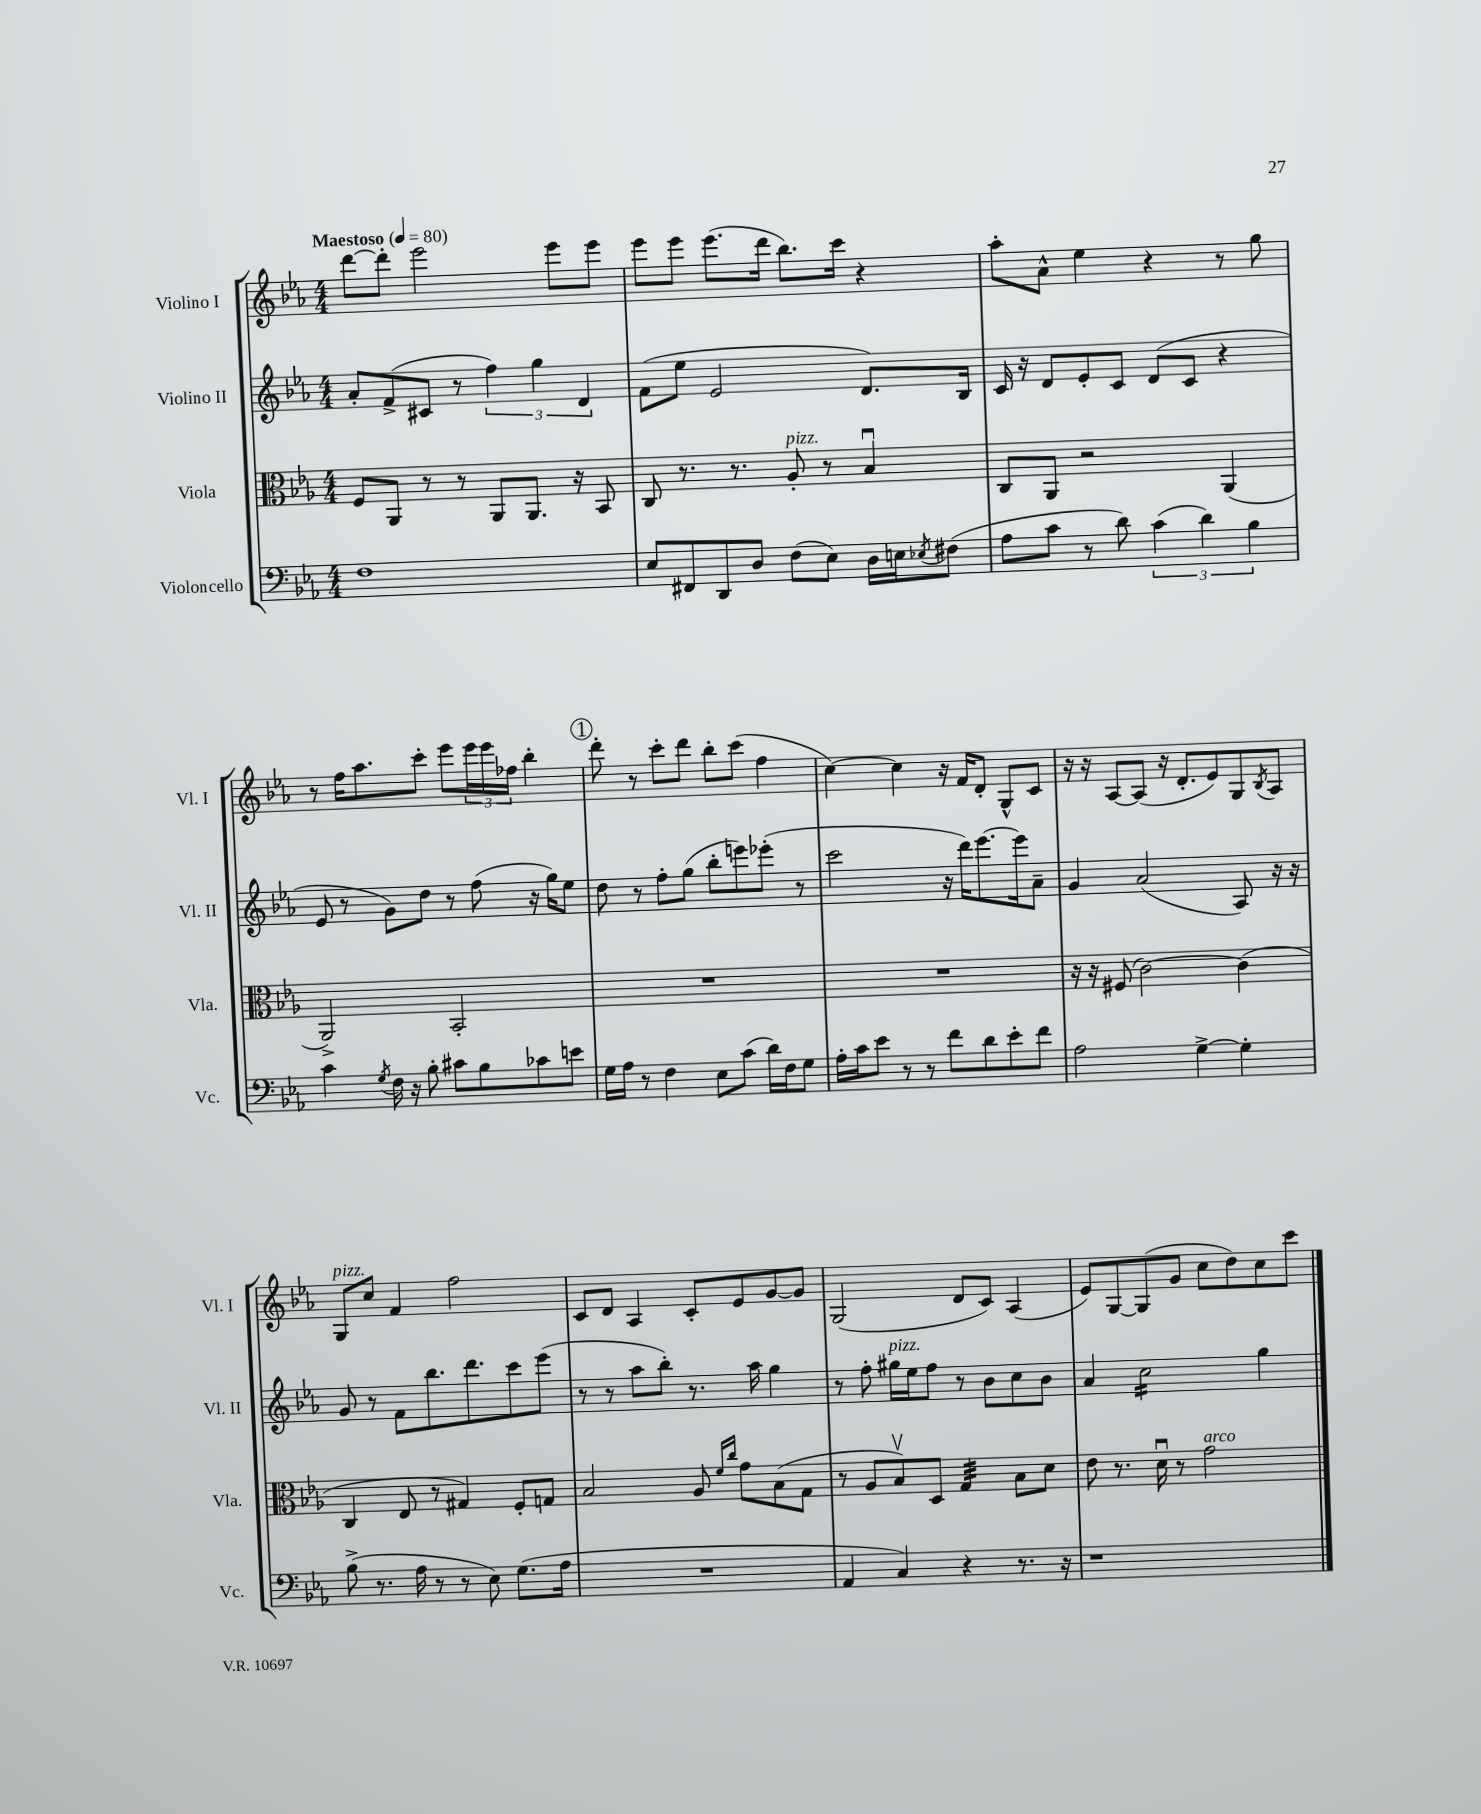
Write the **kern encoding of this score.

**kern	**kern	**kern	**kern
*staff4	*staff3	*staff2	*staff1
*clefF4	*clefC3	*clefG2	*clefG2
*k[b-e-a-]	*k[b-e-a-]	*k[b-e-a-]	*k[b-e-a-]
*M4/4	*M4/4	*M4/4	*M4/4
*MM80	*MM80	*MM80	*MM80
1F	8F	8a-'	[8ddd
.	8AA-	(8f^	8ddd']
.	8r	8c#	2eee-
.	8r	8r	.
.	8AA-	6ff)	.
.	8.AA-	.	.
.	.	6gg	.
.	.	.	8eee-
.	16r	.	.
.	.	6d	.
.	8BB-	.	8eee-
=	=	=	=
8E-	8C	(8f	8eee-
8FF#	8.r	8ee-	8eee-
8DD	.	2e-	(8.eee-
.	8.r	.	.
8D	.	.	.
.	.	.	16ddd
(8F	8A-'	.	8.bb-)
8E-)	8r	.	.
.	.	.	16ccc
16D	4B-u	8.d)	4r
16E	.	.	.
8qE-	.	.	.
(8F#	.	.	.
.	.	16B-	.
=	=	=	=
8A-	8C	16c	8aa-'
.	.	16r	.
8c	8AA-	8d	8a-^^
8r	2r	8e-'	4ee-
8d)	.	8c	.
(6c	.	(8d	4r
.	.	8c	.
6d)	.	.	.
.	(4AA-	4r	8r
6B-	.	.	.
.	.	.	8gg
=	=	=	=
4c	2AA-^)	8e-	8r
.	.	8r	16ff
.	.	.	8.aa-
8qG	.	.	.
16F	.	8g)	.
16r	.	.	.
8B-'	.	8dd	8ccc'
8c#	2BB-'	8r	8eee-
8B-	.	(8ff	24eee-
.	.	.	24eee-
.	.	.	24ff-
8c-	.	16r	4bb-'
.	.	16gg)	.
8e	.	8ee-	.
=	=	=	=
16G	1r	8dd	8ddd'
16A-	.	.	.
8r	.	8r	8r
4F	.	8ff'	8ccc'
.	.	(8gg	8ddd
8E-	.	8bb-'	8bb-'
(8c	.	8eee)	(8ccc
16d)	.	(8eee-'	4ff
16F	.	.	.
8G	.	8r	.
=	=	=	=
16A-'	1r	2ccc	[4cc)
16c	.	.	.
8e-	.	.	.
8r	.	.	4cc]
8r	.	.	.
8f	.	16r	16r
.	.	16ddd)	16f
8d	.	[8.eee-	8d'
8e-'	.	.	8G^^
.	.	16eee-]	.
8f	.	8a-~	8c
=	=	=	=
2A-	16r	4g	16r
.	16r	.	16r
.	(8F#	.	[8A-
.	[2c)	(2a-	(8A-]
.	.	.	16r
.	.	.	8.d'
[4G^	.	.	.
.	.	.	8e-)
4G']	(4c]	8A-)	8G
.	.	.	8qB-
.	.	16r	8A-
.	.	16r	.
=	=	=	=
(8B-^	4C	8g	8G
8.r	.	8r	8cc
.	8E-	8f	4f
16A-	.	.	.
8r	8r	8.bb-	.
8r	4G#)	.	2ff
.	.	8.ddd	.
8E-)	.	.	.
(8.G	8F'	8ccc	.
.	8G	(8eee-	.
16A-	.	.	.
=	=	=	=
1r	2B-	8r	8c
.	.	8r	8d
.	.	8aa-	4A-
.	.	8bb-')	.
.	8A-	8.r	8c'
.	16qqf	.	.
.	16qqcc	.	.
.	8g	.	8e-
.	.	16aa-	.
.	(8B-	4gg	[8g
.	8G	.	8g]
=	=	=	=
4AA-	8r	8r	(2G
.	8A-	8ff'	.
4C)	8B-v)	16gg#	.
.	.	16ee-	.
.	8D	8ff	.
4r	4G	8r	8d
.	.	8b-	8c)
8.r	8B-	8cc	(4A-
.	8d	8b-	.
16r	.	.	.
=	=	=	=
1r	8e-	4a-	8e-)
.	8.r	.	[8G
.	.	2cc	(8G]
.	16du	.	.
.	8r	.	8g
.	2g	.	8cc
.	.	.	8dd)
.	.	4gg	8cc
.	.	.	8ccc
==	==	==	==
*-	*-	*-	*-
